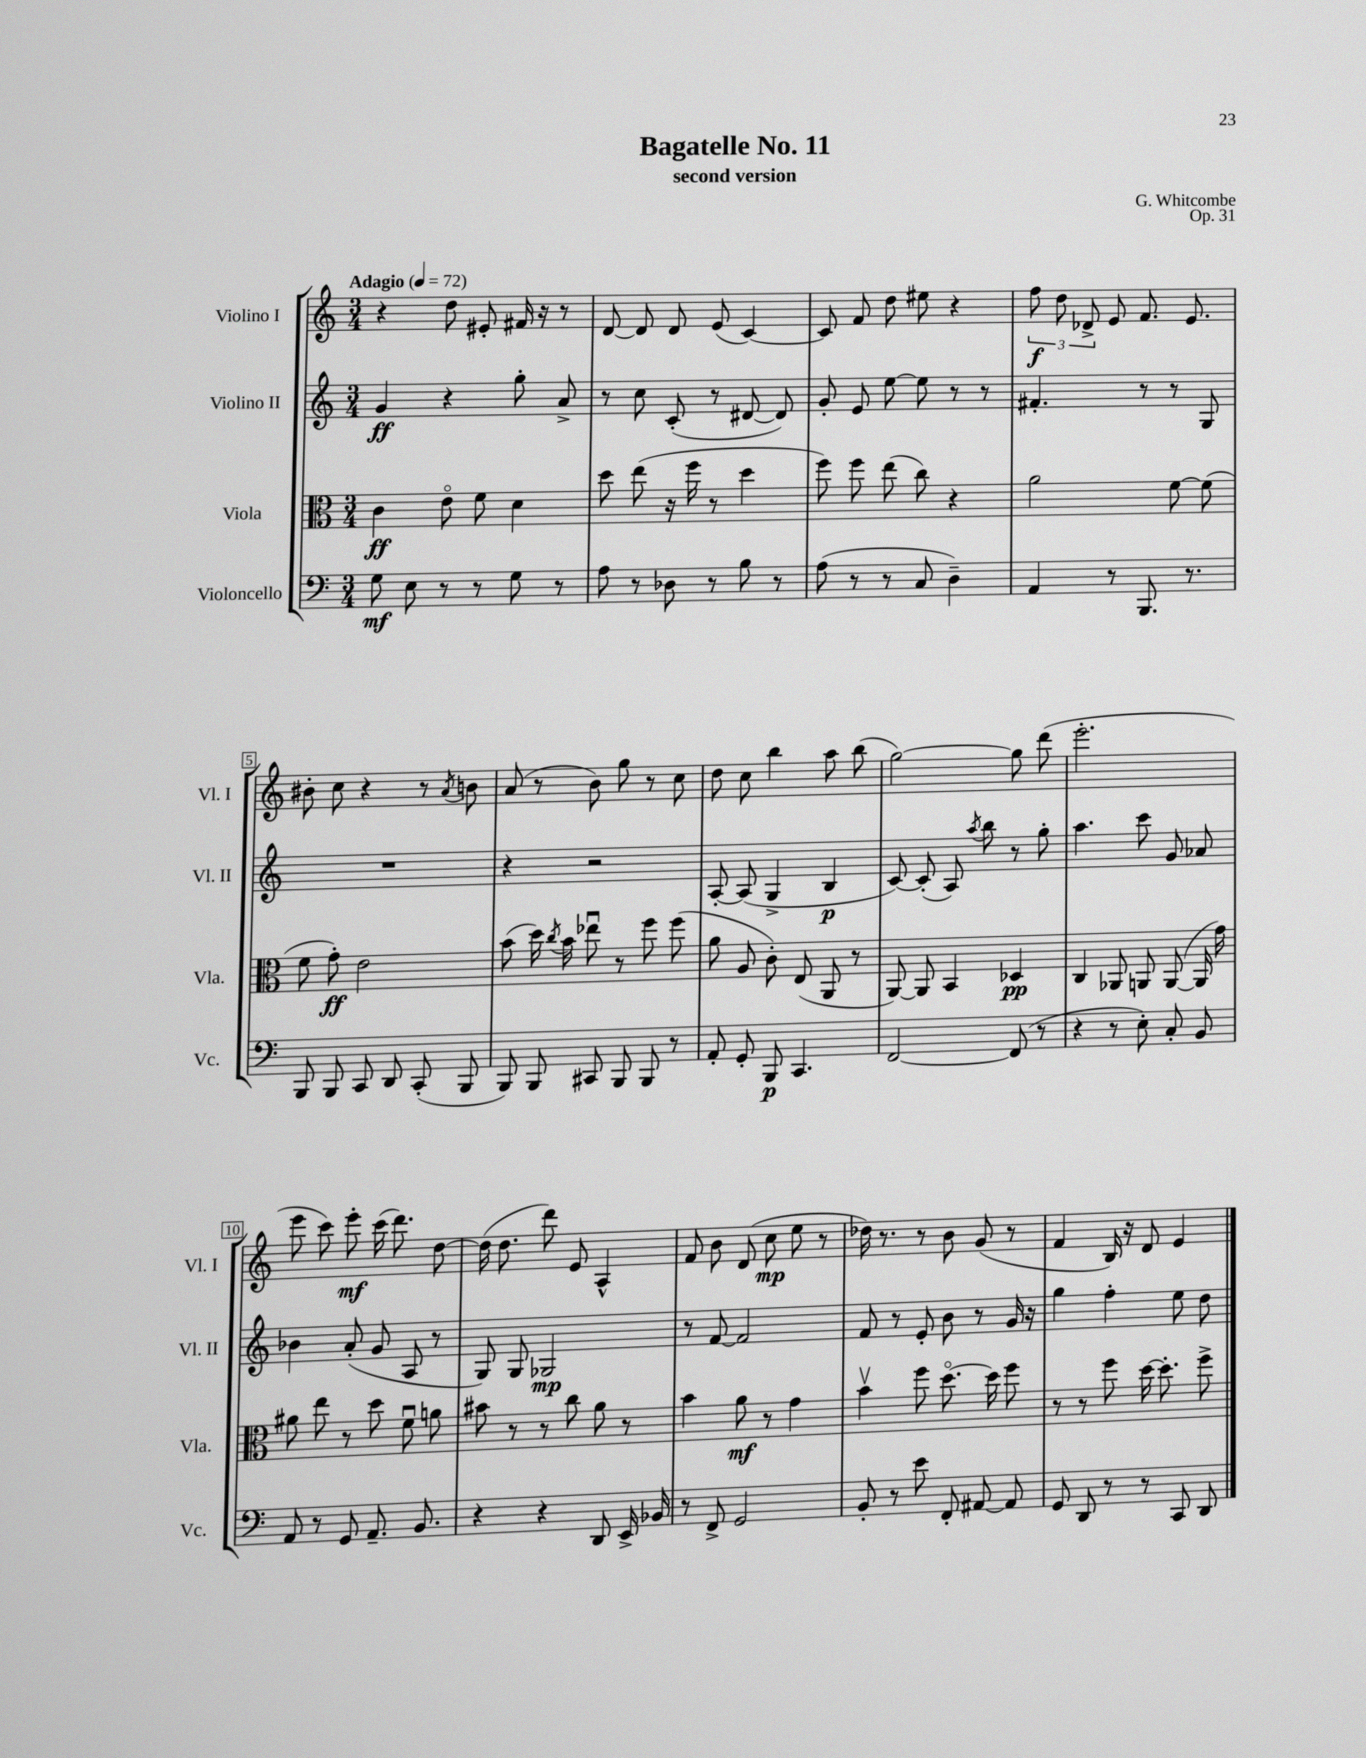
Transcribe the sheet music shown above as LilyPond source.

\header { title = "Bagatelle No. 11" composer = "G. Whitcombe" subtitle = "second version" opus = "Op. 31" }
<<
\new StaffGroup <<
\new Staff = "s0" \with { instrumentName = "Violino I" shortInstrumentName = "Vl. I" } {
    \clef treble \key c \major \numericTimeSignature \time 3/4 \tempo "Adagio" 4 = 72
    \autoBeamOff r4 d''8 eis'8-. fis'16 r16 r8 |
    d'8~ d'8 d'8 e'8( c'4~) |
    c'8 f'8 d''8 eis''8 r4 |
    \tuplet 3/2 { f''8\f d''8 des'8-> } e'8 f'8. e'8. |
    bis'8-. c''8 r4 r8 \acciaccatura { a'8 } b'8 |
    a'8( r8 b'8) g''8 r8 c''8 |
    d''8 c''8 b''4 a''8 b''8( |
    g''2~) g''8 d'''8( |
    e'''2.-. |
    e'''8 c'''8) e'''8-.\mf c'''16( d'''8.) d''8~ |
    d''16( d''8. d'''8) e'8 a4-^ |
    f'8 b'8 d'8( c''8\mp e''8 r8 |
    des''16) r8. r8 b'8 g'8( r8 |
    f'4 b16) r16 d'8 e'4 \bar "|." |
}
\new Staff = "s1" \with { instrumentName = "Violino II" shortInstrumentName = "Vl. II" } {
    \clef treble \key c \major \numericTimeSignature \time 3/4
    \autoBeamOff g'4\ff r4 g''8-. a'8-> |
    r8 c''8 c'8-.( r8 dis'8~ dis'8) |
    g'8-. e'8 e''8~ e''8 r8 r8 |
    fis'4.-. r8 r8 g8 |
    R2. |
    r4 r2 |
    a8~-. a8( g4-> b4\p |
    c'8~) c'8-.( a8) \acciaccatura { a''8 } b''8 r8 g''8-. |
    a''4. c'''8 g'8 aes'8 |
    bes'4 a'8-.( g'8 a8 r8 |
    g8) g8 ges2\mp |
    r8 f'8~ f'2 |
    f'8 r8 e'8-. b'8 r8 g'16 r16 |
    g''4 f''4-. e''8 d''8 \bar "|." |
}
\new Staff = "s2" \with { instrumentName = "Viola" shortInstrumentName = "Vla." } {
    \clef alto \key c \major \numericTimeSignature \time 3/4
    \autoBeamOff c'4\ff e'8\flageolet f'8 d'4 |
    d''8 e''8( r16 f''16 r8 d''4 |
    f''8) f''8 e''8( c''8) r4 |
    a'2 f'8~ f'8( |
    f'8 g'8-.\ff) e'2 |
    b'8( d''16) \acciaccatura { c''8 } b'16 ees''8\downbow r8 f''8 f''8( |
    a'8 a8 c'8-.) e8( a,8 r8 |
    a,8~) a,8 b,4 des4\pp |
    c4 aes,8 a,8 a,8~( a,16 g'16) |
    ais'8 e''8 r8 d''8 f'8\downbow a'8 |
    bis'8 r8 r8 c''8 a'8 r8 |
    b'4 a'8\mf r8 g'4 |
    b'4\upbow f''8 d''8.~\flageolet d''16 f''8 |
    r8 r8 f''8 d''16~ d''8.-. f''8-> \bar "|." |
}
\new Staff = "s3" \with { instrumentName = "Violoncello" shortInstrumentName = "Vc." } {
    \clef bass \key c \major \numericTimeSignature \time 3/4
    \autoBeamOff g8\mf e8 r8 r8 g8 r8 |
    a8 r8 des8 r8 b8 r8 |
    a8( r8 r8 c8 d4--) |
    a,4 r8 b,,8. r8. |
    b,,8 b,,8 c,8 d,8 c,8-.( b,,8 |
    b,,8) b,,8 cis,8 b,,8 b,,8 r8 |
    a,8-. g,8-. b,,8\p c,4. |
    f,2~ f,8( r8 |
    r4 r8 e8-.) c8-. b,8 |
    a,8 r8 g,8 a,8.-- b,8. |
    r4 r4 d,8 e,16-> bes,16 |
    r8 f,8-> g,2 |
    b,8-. r8 e'8 f,8-. ais,8~ ais,8 |
    g,8 d,8 r8 r8 c,8 d,8 \bar "|." |
}
>>
>>
\layout { \context { \Score \override BarNumber.stencil = #(make-stencil-boxer 0.1 0.3 ly:text-interface::print) } }
